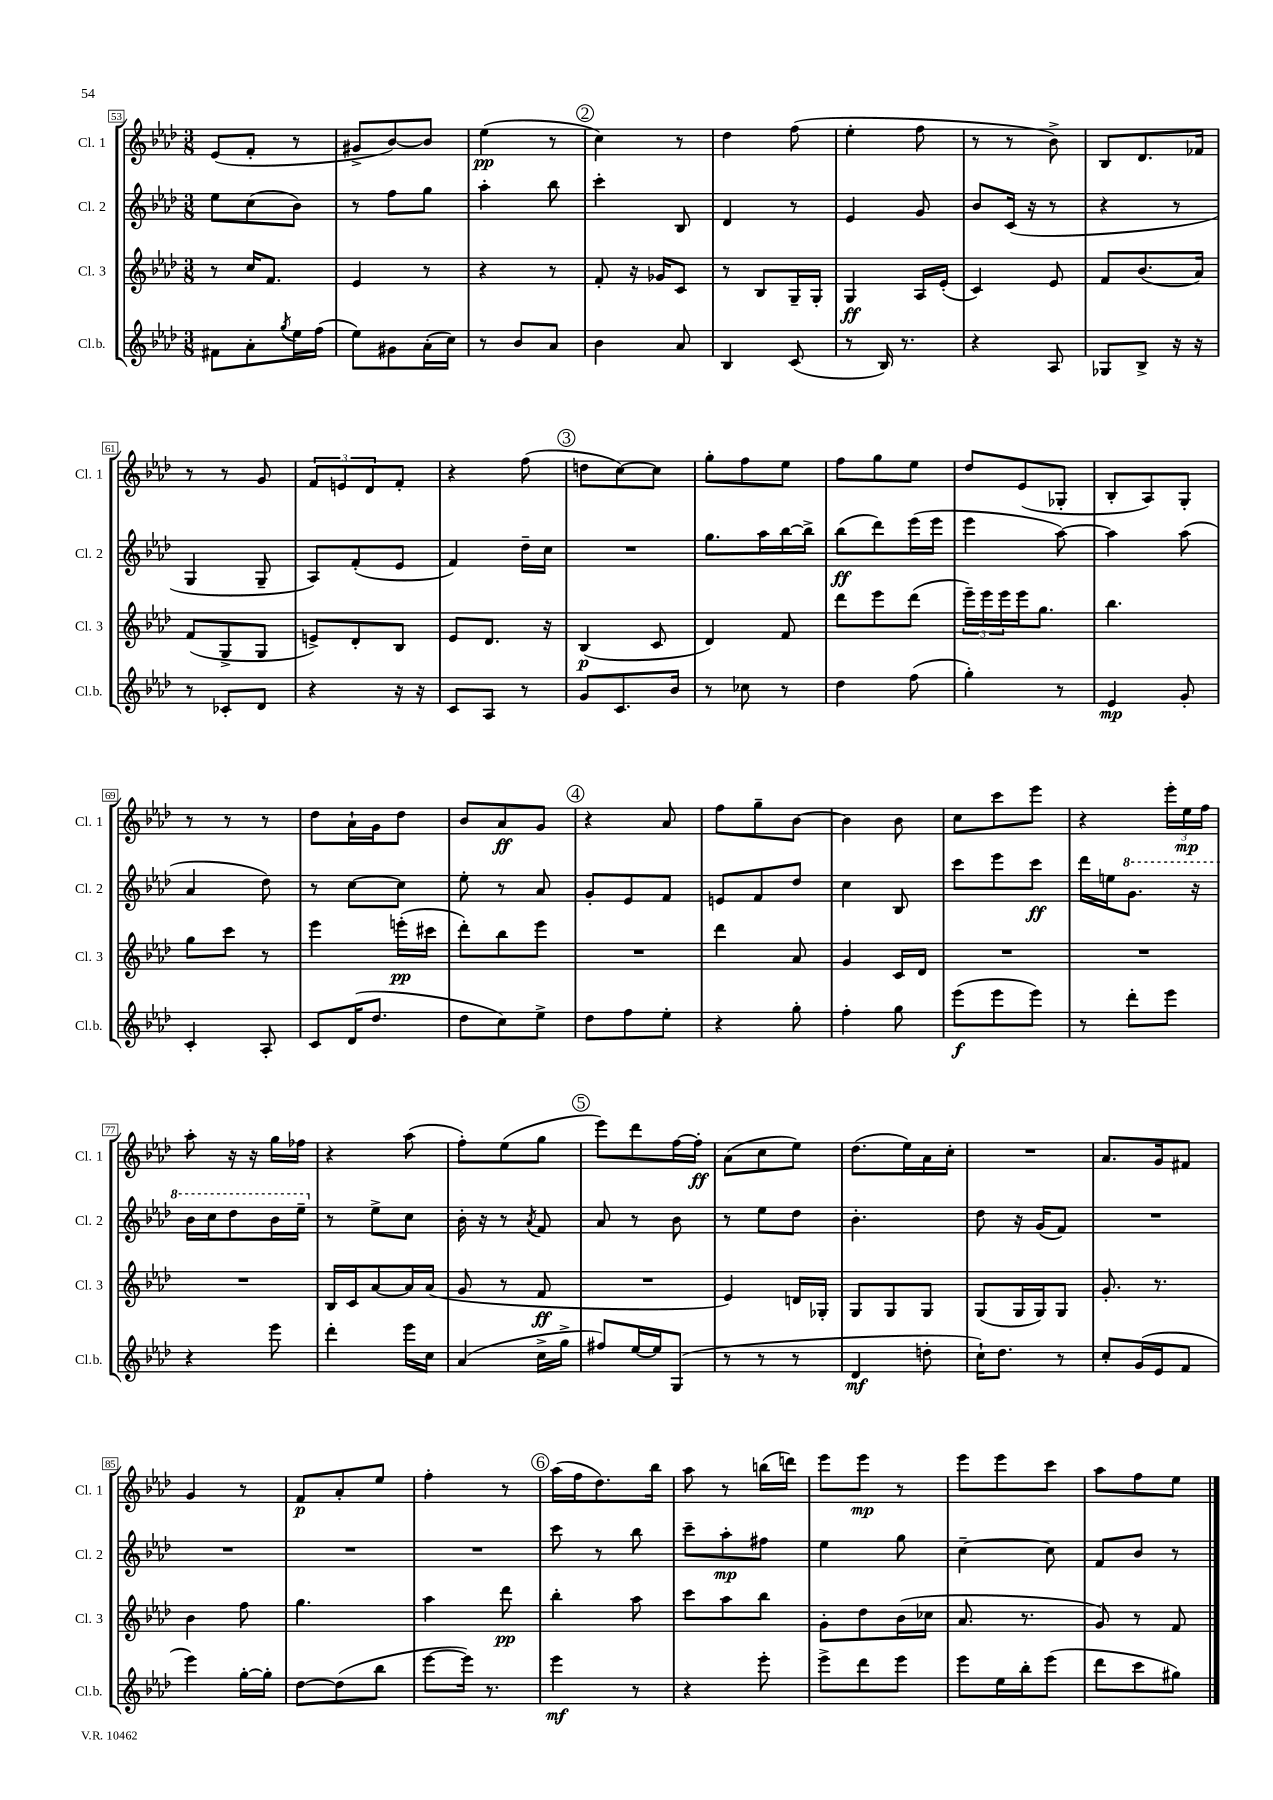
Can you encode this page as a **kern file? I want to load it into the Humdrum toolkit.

**kern	**kern	**kern	**kern
*staff4	*staff3	*staff2	*staff1
*clefG2	*clefG2	*clefG2	*clefG2
*k[b-e-a-d-]	*k[b-e-a-d-]	*k[b-e-a-d-]	*k[b-e-a-d-]
*M3/8	*M3/8	*M3/8	*M3/8
8f#\L	8r	8ee-\L	(8e-/L
8a-'\	16cc/LK	(8cc\	8f'/J
.	8.f/J	.	.
8qgg/	.	.	.
16ee-\L	.	8b-\J)	8r
(16ff\JJ	.	.	.
=	=	=	=
8ee-\L)	4e-/	8r	8g#^/L
8g#\	.	8ff\L	[8b-/)
(16a-'\L	8r	8gg\J	8b-/]J
16cc\JJ)	.	.	.
=	=	=	=
8r	4r	4aa-'\	(4ee-\
8b-/L	.	.	.
8a-/J	8r	8bb-\	8r
=	=	=	=
4b-\	8f'/	4ccc'\	4cc\)
.	16r	.	.
.	16g-/LK	.	.
8a-/	8c/J	8B-/	8r
=	=	=	=
4B-/	8r	4d-/	4dd-\
.	8B-/L	.	.
(8c/	16G~/L	8r	(8ff\
.	16G'/JJ	.	.
=	=	=	=
8r	4G/	4e-/	4ee-'\
16B-/)	.	.	.
8.r	.	.	.
.	16A-/LL	8g/	8ff\
.	(16e-'/JJ	.	.
=	=	=	=
4r	4c/)	8b-/L	8r
.	.	(16c/Jk	8r
.	.	16r	.
8A-/	8e-/	8r	8b-^\)
=	=	=	=
8G-/L	8f/L	4r	8B-/L
8B-^/J	(8.b-/	.	8.d-/
16r	.	8r	.
16r	16a-/Jk)	.	16f-/Jk
=	=	=	=
8r	(8f/L	4G/	8r
8c-'/L	8G^/	.	8r
8d-/J	8G/J	8G~/	8g/
=	=	=	=
4r	8e^/L)	8A-/L)	12f/L
.	.	.	12e/
.	8d-'/	(8f'/	.
.	.	.	12d-/
16r	8B-/J	8e-/J	8f'/J
16r	.	.	.
=	=	=	=
8c/L	8e-/L	4f/)	4r
8A-/J	8.d-/J	.	.
8r	.	16dd-~\LL	(8ff\
.	16r	16cc\JJ	.
=	=	=	=
8g/L	(4B-/	4.r	8dd\L
8.c/	.	.	[8cc\)
.	8c/	.	8cc\]J
16b-/Jk	.	.	.
=	=	=	=
8r	4d-/)	8.gg\L	8gg'\L
8cc-\	.	.	8ff\
.	.	16aa-\L	.
8r	8f/	[16bb-\	8ee-\J
.	.	16bb-^\]JJ	.
=	=	=	=
4dd-\	8ddd-\L	(8bb-\L	8ff\L
.	8eee-\	8ddd-\)	8gg\
(8ff\	(8ddd-\J	(16eee-\L	8ee-\J
.	.	16eee-\JJ	.
=	=	=	=
4gg'\)	24eee-~\LL)	4eee-\	8dd-/L
.	24eee-\	.	.
.	24eee-\	.	.
.	16eee-\J	.	(8e-/
.	8.gg\J	.	.
8r	.	[8aa-\)	8G-'/J
=	=	=	=
4e-/	4.bb-\	4aa-\]	8B-'/L
.	.	.	8A-/)
8g'/	.	(8aa-\	8G'/J
=	=	=	=
4c'/	8gg\L	4a-/	8r
.	8ccc\J	.	8r
8A-'/	8r	8dd-\)	8r
=	=	=	=
8c/L	4eee-\	8r	8dd-\L
(16d-/K	.	[8cc\L	16a-`\L
8.dd-/J	.	.	16g\J
.	(16eee'\LL	8cc\]J	8dd-\J
.	16ccc#\JJ	.	.
=	=	=	=
8dd-\L	8ddd-'\L)	8ee-'\	8b-/L
8cc\)	8bb-\	8r	8a-/
8ee-^\J	8eee-\J	8a-/	8g/J
=	=	=	=
8dd-\L	4.r	8g'/L	4r
8ff\	.	8e-/	.
8ee-'\J	.	8f/J	8a-/
=	=	=	=
4r	4ddd-\	8e/L	8ff\L
.	.	8f/	8gg~\
8gg'\	8a-/	8dd-/J	[8b-\J
=	=	=	=
4ff'\	4g/	4cc\	4b-\]
8gg\	16c/LL	8B-/	8b-\
.	16d-/JJ	.	.
=	=	=	=
(8eee-\L	4.r	8ccc\L	8cc\L
8eee-\	.	8eee-\	8ccc\
8eee-\J)	.	8ccc\J	8eee-\J
=	=	=	=
8r	4.r	16ddd-\LL	4r
.	.	16ee\J	.
8ddd-'\L	.	8.gg\J	.
8eee-\J	.	.	24eee-'\LL
.	.	.	24ee-\
.	.	16r	.
.	.	.	24ff\JJ
=	=	=	=
4r	4.r	16bb-\LL	8aa-'\
.	.	16ccc\J	.
.	.	8ddd-\	16r
.	.	.	16r
8eee-\	.	16bb-\L	16gg\LL
.	.	16eee-~\JJ	16ff-\JJ
=	=	=	=
4ddd-'\	16B-/LL	8r	4r
.	16c/J	.	.
.	[8a-/	8ee-^\L	.
16eee-\LL	16a-/]L	8cc\J	(8aa-\
16cc\JJ	(16a-/JJ	.	.
=	=	=	=
(4a-/	8g/	16b-'\	8ff'\L)
.	.	16r	.
.	8r	8r	(8ee-\
.	.	8qa-/	.
16cc^\LL	8f/	8f/	8gg\J
16gg^\JJ	.	.	.
=	=	=	=
8ff#/L)	4.r	8a-/	8eee-\L)
[16ee-/L	.	8r	8ddd-\
16ee-/]J	.	.	.
(8G/J	.	8b-\	[16ff\L
.	.	.	16ff'\]JJ
=	=	=	=
8r	4e-/)	8r	(8a-\L
8r	.	8ee-\L	8cc\
8r	16d/LL	8dd-\J	8ee-\J)
.	16G-'/JJ	.	.
=	=	=	=
4d-/	8G/L	4.b-'\	(8.dd-\L
.	8G/	.	.
.	.	.	16ee-\L)
8dd'\	8G/J	.	16a-\
.	.	.	16cc'\JJ
=	=	=	=
16cc`\LK)	(8G/L	8dd-\	4.r
8.dd-\J	.	.	.
.	16G/L	16r	.
.	16G/J)	(16g/LK	.
8r	8G/J	8f/J)	.
=	=	=	=
8cc'/L	8.g'/	4.r	8.a-/L
(16g/L	.	.	.
16e-/J	8.r	.	16g/k
8f/J	.	.	8f#/J
=	=	=	=
4eee-\)	4b-\	4.r	4g/
[16gg'\LL	8ff\	.	8r
16gg'\]JJ	.	.	.
=	=	=	=
[8dd-\L	4.gg\	4.r	8f/L
(8dd-\]	.	.	8a-'/
8bb-\J	.	.	8ee-/J
=	=	=	=
[8eee-\L	4aa-\	4.r	4ff'\
16eee-\]Jk)	.	.	.
8.r	.	.	.
.	8ddd-\	.	8r
=	=	=	=
4eee-\	4bb-'\	8ccc\	(16aa-\LL
.	.	.	16ff\J
.	.	8r	8.dd-\)
8r	8aa-\	8bb-\	.
.	.	.	16bb-\Jk
=	=	=	=
4r	8ccc\L	8ccc~\L	8aa-\
.	8aa-\	8aa-'\	8r
8eee-'\	8bb-\J	8ff#\J	(16bb\LL
.	.	.	16ddd\JJ)
=	=	=	=
8eee-^\L	8g'\L	4ee-\	8eee-\L
8ddd-\	8dd-\	.	8eee-\J
8eee-\J	(16b-\L	8gg\	8r
.	16cc-\JJ	.	.
=	=	=	=
8eee-\L	8.a-/	[4cc~\	8eee-\L
16ee-\L	.	.	8eee-\
16bb-'\J	8.r	.	.
(8eee-\J	.	8cc\]	8ccc\J
=	=	=	=
8ddd-\L	8g/)	8f/L	8aa-\L
8ccc\	8r	8b-/J	8ff\
8gg#\J)	8f/	8r	8ee-\J
==	==	==	==
*-	*-	*-	*-
